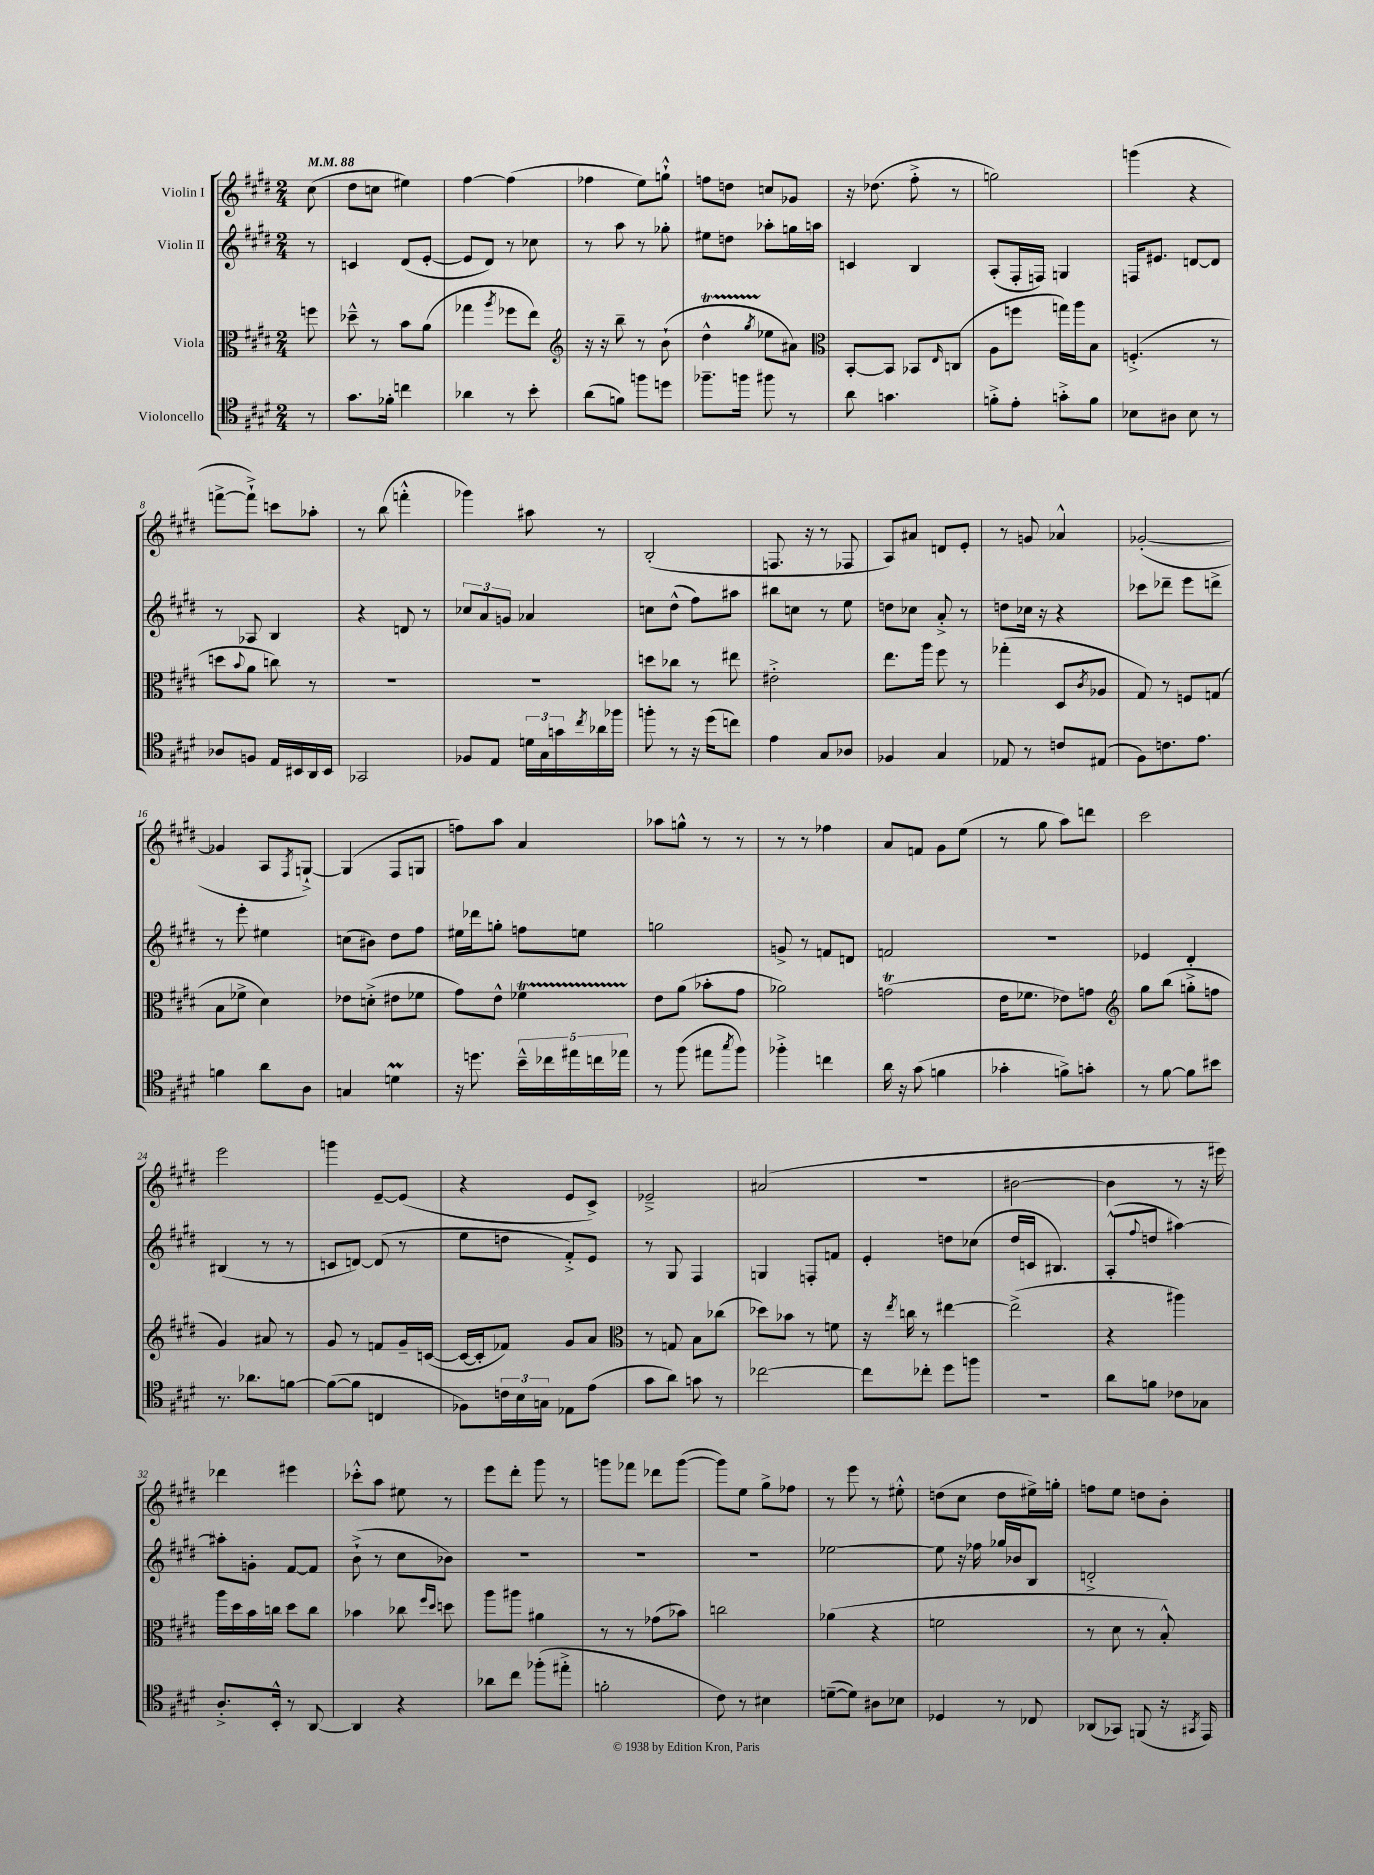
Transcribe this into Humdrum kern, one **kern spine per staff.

**kern	**kern	**kern	**kern
*part4	*part3	*part2	*part1
*staff4	*staff3	*staff2	*staff1
*I"Violoncello	*I"Viola	*I"Violin II	*I"Violin I
*clefC4	*clefC3	*clefG2	*clefG2
*k[f#c#g#d#]	*k[f#c#g#d#]	*k[f#c#g#d#]	*k[f#c#g#d#]
*M2/4	*M2/4	*M2/4	*M2/4
*MM88	*MM88	*MM88	*MM88
=	=	=	=
8r	8ffn\	8r	(8cc#\
=1	=1	=1	=1
8.g#\L	8dd-X~^^\	4cn/	8dd#\L
.	8r	.	8ccn\J
16f-X'\Jk	.	.	.
4ccn\	8b\L	(8d#/L	4ee#X\)
.	(8a\J	[8e'/J	.
=2	=2	=2	=2
4a-X\	4gg-X\	8e/L]	[4ff#\
.	.	8d#/J)	.
.	8qaa/	.	.
8r	8ff-X\L	8r	(4ff#\]
8b'\	8ee\J)	8cc-X\	.
=3	=3	=3	=3
*	*clefG2	*	*
(8a\L	16r	8r	4ff-X\
.	16r	.	.
8fn\J)	8bb~\	8aa\	.
8ffn\L	8r	8r	8ee\L)
8ddn\J	(8b`\	8gg-X'\	8ggn`^^\J
=4	=4	=4	=4
8.ff-X~\L	4dd#t^^\	8ee#X\L	8ffn\L
.	.	8ddn\J	8ddn\J
16ffn\Jk	.	.	.
.	8qgg#/	.	.
8ff#X\	8ee-X\L	8aa-X'\L	8ccn/L
8r	8a#X\J)	16ggn\L	8g-X/J
.	.	16aan\JJ	.
=5	=5	=5	=5
*	*clefC3	*	*
8a\	[8BB'/L	4cn/	16r
.	.	.	(8.dd-X\
4.gn\	8BB/J]	.	.
.	8BB-X/L	4B/	8ff#'^\
.	16qqE/	.	.
.	(8Cn/J	.	8r
=6	=6	=6	=6
8fn'^\L	8A\L	(8A'/L	2ggn\)
8e'\J	8ffn\J	16F#'/L	.
.	.	16Fn/JJ)	.
8gn'^\L	16ggn\LL)	4Gn/	.
.	16aa\J	.	.
8f\J	8B\J	.	.
=7	=7	=7	=7
8B-X\L	(4.Fn'^/	16Fn/KL	(4gggn\
.	.	8.e#X/J	.
8A#X\J	.	.	.
8B-\	.	[8dn/L	4r
8r	8r	8d/J]	.
!!LO:LB:g=z
=8	=8	=8	=8
8A-X/L	8ddn\L	8r	[8fffn^\L
.	8qqb/	.	.
8Fn/J	8a\J	8A-X/	8fff`^\J])
16E/LL	8ccn\)	4B/	8cccn\L
16BB#X/	.	.	.
16AA/	8r	.	8aa-X'\J
16BB#/JJ	.	.	.
=9	=9	=9	=9
2GG-X/	2r	4r	8r
.	.	.	(8bb\
.	.	8dn/	4fffn'^^\
.	.	8r	.
=10	=10	=10	=10
8F-X/L	2r	12cc-X/L	4ggg-X\)
.	.	12a/	.
8E/J	.	.	.
.	.	12gn/J	.
24dn\LL	.	4a-X/	8aa#X\
24G#\	.	.	.
24gn\	.	.	.
8qcc#/	.	.	.
16a-X\	.	.	8r
16ff-X\JJ	.	.	.
=11	=11	=11	=11
8ffn'\	8ddn\L	8ccn\L	(2B'/
8r	8cc-X\J	(8dd#^^\J	.
16r	8r	8ff#\L)	.
(16dd#\KL	.	.	.
8ccn\J)	8ee#X\	8aa#X\J	.
=12	=12	=12	=12
4e\	2e#X'^\	8bb#X\L	8.Fn/
.	.	8ccn\J	.
.	.	.	16r
8G#/L	.	8r	8r
8A-X/J	.	8ee\	8F-X/
=13	=13	=13	=13
4F-X/	8.ee\L	8ddn\L	8A/L)
.	.	8cc-X\J	8a#X/J
.	16aa\Jk	.	.
4G#/	8ff#\	8a'^/	8dn/L
.	8r	8r	8e'/J
=14	=14	=14	=14
8E-X/	(4gg-X'\	8ddn\L	8r
8r	.	16cc-X\Jk	8gn/
.	.	16r	.
8cn/L	8D#/L	4r	4a-X^^/
.	8qc#/	.	.
(8E#X/J	8A-X/J	.	.
=15	=15	=15	=15
8F#\L)	8G#/)	8ccc-X\L	([2g-X'/
8.cn\	8r	8ddd-X~\J	.
.	8Fn/L	8eee\L	.
8.e\J	.	.	.
.	(8Gn/J	8dddn^\J	.
!!LO:LB:g=z
=16	=16	=16	=16
4fn\	8B\L	8r	4g-X/]
.	8f-X^\J	8eee'\	.
8a\L	4d#\)	4ee#X\	8A/L
.	.	.	8qF#/
8A\J	.	.	[8Gn`^/J)
=17	=17	=17	=17
4Gn/	8e-X\L	(8ccn\L	(4G/]
.	(8dn'^\J	8b#X\J)	.
4dnM\	8e#X\L	8dd#\L	8F#/L
.	8f-X\J	8ff#\J	8Gn/J
=18	=18	=18	=18
16r	8g#\L)	16ee#X\LL	8ffn\L)
8.ddn\	.	16ddd-X\J	.
.	8e^^\J	8ggn'\J	8aa\J
20b~^^\LL	4f-XT\	8ffn\L	4a/
20cc-X\	.	.	.
20ee#X\	.	.	.
.	.	8een\J	.
20ccn\	.	.	.
20ee-X\JJ	.	.	.
=19	=19	=19	=19
8r	8e\L	2ggn\	8aa-X\L
(8ff#\	(8a\J	.	8ggn^^\J
8ee#X\L	8b-X'\L	.	8r
8qgg#/	.	.	.
8ff#\J)	8g#\J	.	8r
=20	=20	=20	=20
4ff-X'^\	2a-X\)	8gn^/	8r
.	.	8r	8r
4ccn\	.	8fn/L	4ff-X\
.	.	8dn/J	.
=21	=21	=21	=21
16a\	(2gnT\	2fn/	8a/L
16r	.	.	.
(8g#\	.	.	8fn/J
4fn\	.	.	8g#\L
.	.	.	(8ee\J
=22	=22	=22	=22
4g-X'\	16e\KL	2r	8r
.	8.f-X\J	.	.
.	.	.	8gg#\
8fn^\L)	8e-X\L)	.	8aa\L)
8gn'\J	8gn\J	.	8dddn\J
=23	=23	=23	=23
*	*clefG2	*	*
8r	8gg#\L	4e-X/	2ccc#\
[8f#\	(8bb\J	.	.
8f#\L]	8ggn'^\L	4d#'/	.
8b#X\J	8ffn\J	.	.
!!LO:LB:g=z
=24	=24	=24	=24
8.r	4g#/)	(4B#X/	2eee\
8.a-X\L	.	.	.
.	8a#X/	8r	.
[8fn\J	8r	8r	.
=25	=25	=25	=25
(8f\L_	8g#/	8cn/L	4gggn\
8f\J]	8r	[8dn/J)	.
4Cn/	8fn/L	(8d/]	[8e~/L
.	16g#~/L	8r	(8e/J]
.	([16cn/JJ	.	.
=26	=26	=26	=26
8F-X\L)	16c/LL_	8ee\L	4r
.	16c'/J]	.	.
24cn\L	8f-X/J)	8ddn\J	.
24B\	.	.	.
24Gn\JJ	.	.	.
8E-X\L	8g#/L	8f#'^/L)	8e/L
(8e\J	8a/J	8e/J	8c#^/J)
=27	=27	=27	=27
*	*clefC3	*	*
8g#\L	8r	8r	2e-X~^/
8a\J)	8Gn/	8G#/	.
8gn\	8B\L	4F#/	.
8r	(8cc-X\J	.	.
=28	=28	=28	=28
[2cc-X\	8dd-X\L)	4Gn/	(2a#X/
.	8b-X\J	.	.
.	8r	8Fn'/L	.
.	8fn\	8fn/J	.
=29	=29	=29	=29
8cc-\L]	16r	4e'/	2r
.	8qee/	.	.
.	16ccn\	.	.
8cc-X'\J	8r	.	.
8dd#\L	[4ee#X\	8ddn\L	.
8ffn\J	.	(8cc-X\J	.
=30	=30	=30	=30
2r	(2ee#^\]	16dd#/LL	[2b#X\
.	.	16cn/JJ	.
.	.	4.B#X/)	.
=31	=31	=31	=31
8a\L	4r	(8A'^^/L	4b#\]
.	.	8qqff#/	.
8fn\J	.	8ddn/J	.
8c-X\L	4aa#X\)	[4aa#X\)	8r
8G-X\J	.	.	16r
.	.	.	16eee#X\)
!!LO:LB:g=z
=32	=32	=32	=32
8.A'^/L	16aa\LL	8aa#X'\L]	4ddd-X\
.	16dd#\	.	.
.	16b\	8gn'\J	.
16BB'^^/Jk	16ccn\JJ	.	.
8r	8dd#\L	[8f#/L	4eee#X\
[8AA/	8cc\J	8f#/J]	.
=33	=33	=33	=33
4AA/]	4b-X\	(8b`^\	8ccc-X'^^\L
.	.	8r	8aa\J
4r	8cc-X\	8cc#\L	8ee#X\
.	16qqff#/LL	.	.
.	16qqdd#/JJ	.	.
.	8ddn\	8b-X\J)	8r
=34	=34	=34	=34
8a-X\L	8aa\L	2r	8eee\L
8cc#\J	8aa#X\J	.	8ddd#'\J
(8ff-X'\L	4a#X\	.	8ggg#\
8ee#X'^\J	.	.	8r
=35	=35	=35	=35
2fn'\	8r	2r	8gggn\L
.	8r	.	8fff-X\J
.	(8g-X\L	.	8ddd-X\L
.	8b-X\J)	.	([8ggg\J
=36	=36	=36	=36
8c#\)	2ccn\	2r	8ggg\L])
8r	.	.	8ee\J
4B#X\	.	.	8gg#^\L
.	.	.	8ff-X\J
=37	=37	=37	=37
([8dn~\L	(4a-X\	[2ee-X\	8r
8d\J])	.	.	8eee\
8A#X\L	4r	.	8r
8B-X\J	.	.	8ee#X'^^\
=38	=38	=38	=38
4D-X/	2fn\	8ee-\]	(8ddn\L
.	.	16r	8cc#\J
.	.	16ff-X\	.
8r	.	16gg-X/LL	8dd\L
.	.	16b-X/J	.
8C-X/	.	8B/J	16ee#X^\L)
.	.	.	16ggn'\JJ
=39	=39	=39	=39
(8AA-X/L	8r	2dn'^/	8ffn\L
8GG-X/J)	8d#\	.	8ee\J
(8FFn/	8r	.	8ddn\L
16r	8B'^^/)	.	8b'\J
8qGG#X/	.	.	.
16EE/)	.	.	.
==	==	==	==
*-	*-	*-	*-
